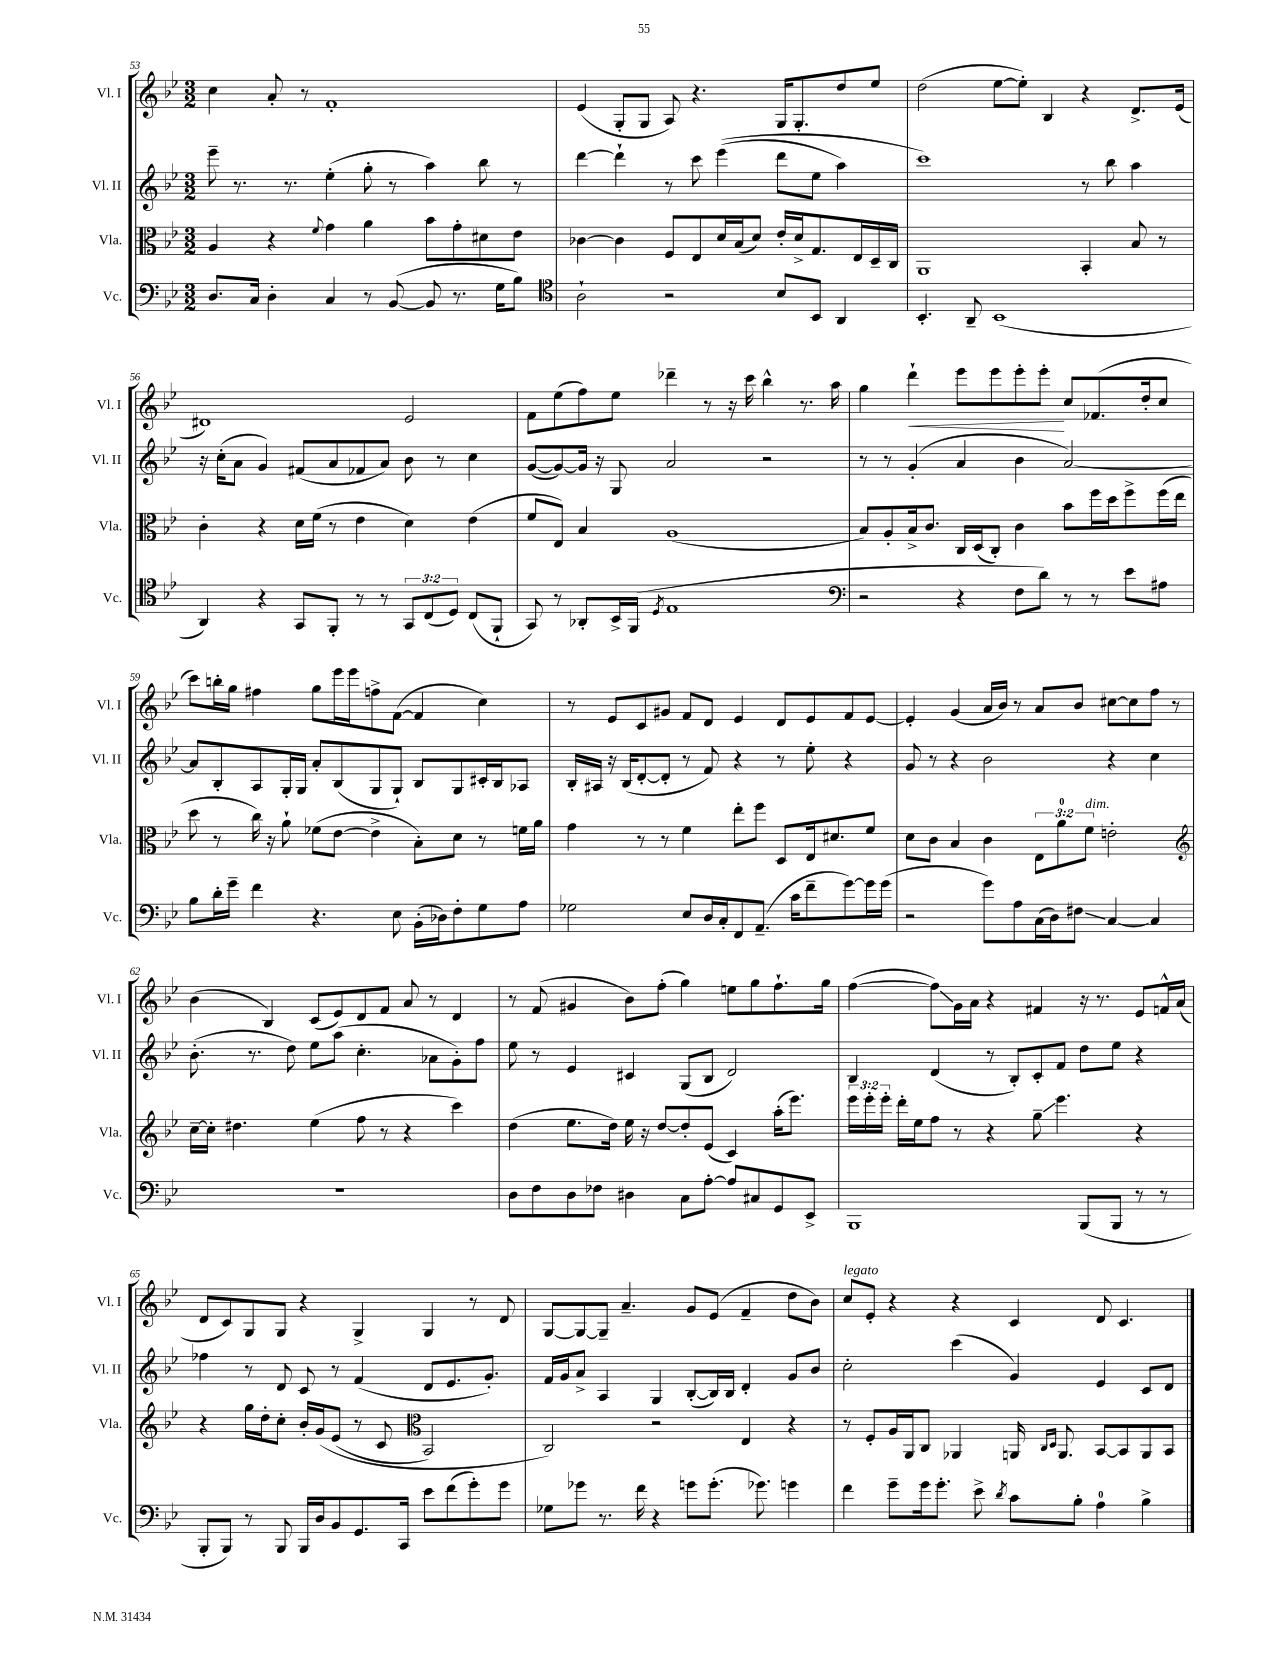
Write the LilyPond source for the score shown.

<<
\new StaffGroup <<
\new Staff = "s0" \with { instrumentName = "Vl. I" shortInstrumentName = "Vl. I" } {
    \clef treble \key bes \major \numericTimeSignature \time 3/2
    \autoBeamOff c''4 a'8-. r8 f'1-. |
    ees'4( g8[-. g8] a8) r4. g16[ g8.-. d''8 ees''8] |
    d''2( ees''8[~ ees''8]-.) bes4 r4 d'8.[-> ees'16]( |
    dis'1) ees'2 |
    f'8[ ees''8( f''8) ees''8] des'''4-- r8 r16 c'''16 bes''4-^ r8. a''16 |
    g''4 d'''4-!\< ees'''8[ ees'''8 ees'''8-. ees'''8]-.\! c''8[ fes'8.( d''16-. c''8] |
    c'''8[) b''16-. g''16] fis''4 g''8[ ees'''16 ees'''16 f''8-> f'8]~( f'4 c''4) |
    r8 ees'8[ c'8 gis'8] f'8[ d'8] ees'4 d'8[ ees'8 f'8 ees'8]~ |
    ees'4-. g'4( a'16[ bes'16]) r8 a'8[ bes'8] cis''8[~ cis''8 f''8] r8 |
    bes'4( bes4) c'8[( ees'8) d'8 f'8] a'8 r8 d'4 |
    r8 f'8( gis'4 bes'8[) f''8]-.( g''4) e''8[ g''8 f''8.-! g''16] |
    f''4~( f''8[\glissando) g'16 a'16] r4 fis'4 r16 r8. ees'8[ f'16-^ a'16]( |
    d'8[ c'8) g8 g8] r4 g4-> g4 r8 d'8 |
    g8[~ g8~ g8]-- a'4.-- g'8[ ees'8]( f'4-- d''8[ bes'8]) |
    c''8[^\markup { \italic "legato" } ees'8]-. r4 r4 c'4 d'8 c'4. \bar "|." |
}
\new Staff = "s1" \with { instrumentName = "Vl. II" shortInstrumentName = "Vl. II" } {
    \clef treble \key bes \major \numericTimeSignature \time 3/2
    \autoBeamOff ees'''8-- r8. r8. ees''4-.( g''8-. r8 a''4) bes''8 r8 |
    d'''4~ d'''4-! r8 c'''8 ees'''4(\( d'''8[ ees''8] a''4) |
    c'''1\) r8 bes''8 a''4 |
    r16 c''16[-.( a'8] g'4) fis'8[( a'8 fes'8 a'8]) bes'8 r8 c''4 |
    g'8[~( g'8~) g'16] r16 g8 a'2 r2 |
    r8 r8 g'4-.( a'4 bes'4 a'2~) |
    a'8[ bes8-. a8 g16-. g16] a'8[-. bes8( g8 g8]-!) bes8[ g8 cis'16-. bes16 aes8] |
    bes16[-. ais16] r16 bes16[( d'8~-. d'8]-. r8 f'8) r4 r8 ees''8-. r4 |
    g'8 r8 r4 bes'2 r4 c''4 |
    bes'8.-.( r8. d''8) ees''8[ a''8]( c''4.-. aes'8[ g'8-.) f''8] |
    ees''8 r8 ees'4 cis'4 g8[( bes8] d'2) |
    bes4 d'4( r8 bes8[-.) c'8-. f'8] d''8[ ees''8] r4 |
    fes''4 r8 d'8 c'8 r8 f'4( d'8[ ees'8. g'8.]-.) |
    f'16[ g'16 a'8]-> a4 g4 bes8[~-.( bes16) bes16] d'4-. g'8[ bes'8] |
    c''2-. c'''4( g'4) ees'4 c'8[ d'8] \bar "|." |
}
\new Staff = "s2" \with { instrumentName = "Vla." shortInstrumentName = "Vla." } {
    \clef alto \key bes \major \numericTimeSignature \time 3/2 \override Staff.TupletNumber.text = #tuplet-number::calc-fraction-text
    \autoBeamOff a4 r4 \appoggiatura { f'8 } g'4 a'4 bes'8[ g'8-. dis'8 ees'8] |
    ces'4~ ces'4 f8[ ees8 d'16 bes16( d'8]) ees'16[-. d'16-> g8. ees16 d16-- c16] |
    a,1 bes,4-. bes8 r8 |
    c'4-. r4 d'16[ f'16]( r8 ees'4 d'4) ees'4( |
    f'8[ ees8]) bes4 a1( |
    bes8[) a8-. bes16-> c'8.] c16[ d16( c8]-.) c'4 bes'8[ f''16 d''16 f''8-> f''16( ees''16] |
    d''8 r8 c''16) r16 a'8-! fes'8[( ees'8]~ ees'4-> bes8[-.) d'8] r8 f'16[ a'16] |
    g'4 r8 r8 f'4 ees''8[-. f''8] d8[ ees16 dis'8. f'8] |
    d'8[ c'8] bes4 c'4 \tuplet 3/2 { ees8[ a'8-0 f'8]^\markup { \italic "dim." } } e'2-. |
    \clef treble c''16[~-- c''16]-. dis''4. ees''4( f''8 r8 r4 c'''4) |
    d''4( ees''8.[ d''16]) ees''16 r16 d''8[~ d''8-. ees'8]( c'4) a''16[-.( ees'''8.]) |
    \tuplet 3/2 { ees'''16[ ees'''16-. ees'''16]-. } d'''16[-. ees''16 f''8] r8 r4 g''8--\glissando ees'''4. r4 |
    r4 g''16[ d''16-. c''8]-. bes'16[-. g'16\( ees'8]( r8 c'8 \clef alto bes,2) |
    c2\) r2 ees4 r4 |
    r8 f8[-. a16 a,16 c8] aes,4 a,16 \grace { c16[ d16] } a,8. bes,8[~ bes,8 a,8 bes,8] \bar "|." |
}
\new Staff = "s3" \with { instrumentName = "Vc." shortInstrumentName = "Vc." } {
    \clef bass \key bes \major \numericTimeSignature \time 3/2 \override Staff.TupletNumber.text = #tuplet-number::calc-fraction-text
    \autoBeamOff d8.[ c16] d4-. c4 r8 bes,8~( bes,8 r8. g16[ bes8]) |
    \clef tenor a2-! r2 bes8[ bes,8] a,4 |
    bes,4.-. a,8-- bes,1( |
    a,4) r4 g,8[ f,8]-. r8 r8 \tuplet 3/2 { g,8[ c8( d8]) } c8[( f,8]-! |
    g,8) r8 aes,8[-. bes,16-> f,16]( \acciaccatura { d8 } ees1 |
    \clef bass r2 r4 f8[ d'8]) r8 r8 ees'8[ ais8] |
    bes8[ d'16-. g'16]-- f'4 r4. ees8 bes,16[-.( des16) f8-. g8 a8] |
    ges2 ees8[ d16 c16-. f,8 a,8.]--( c'16[ f'8-- g'8~) g'16 g'16]( |
    r2 g'8[) a8 c16( d16) fis8]\glissando c4~ c4 |
    R1. |
    d8[ f8 d8 fes8] dis4 c8[ a8]~-. a8[ cis8 g,8 ees,8]-> |
    bes,,1 bes,,8[( bes,,8] r8 r8 |
    bes,,8[-. bes,,8]) r8 bes,,8 bes,,16[ d16 bes,8 g,8. c,16] ees'8[ f'8( g'8-.) g'8] |
    ges8[ ges'8] r8. f'16 r4 g'8[ g'8.]-.( ges'8.) g'4 |
    f'4 g'8[-- g'16 g'8.]-. ees'8-> \acciaccatura { d'8 } c'8[ bes8]-. a4-0 bes4-> \bar "|." |
}
>>
>>
\layout { \context { \Score currentBarNumber = #53 } }
